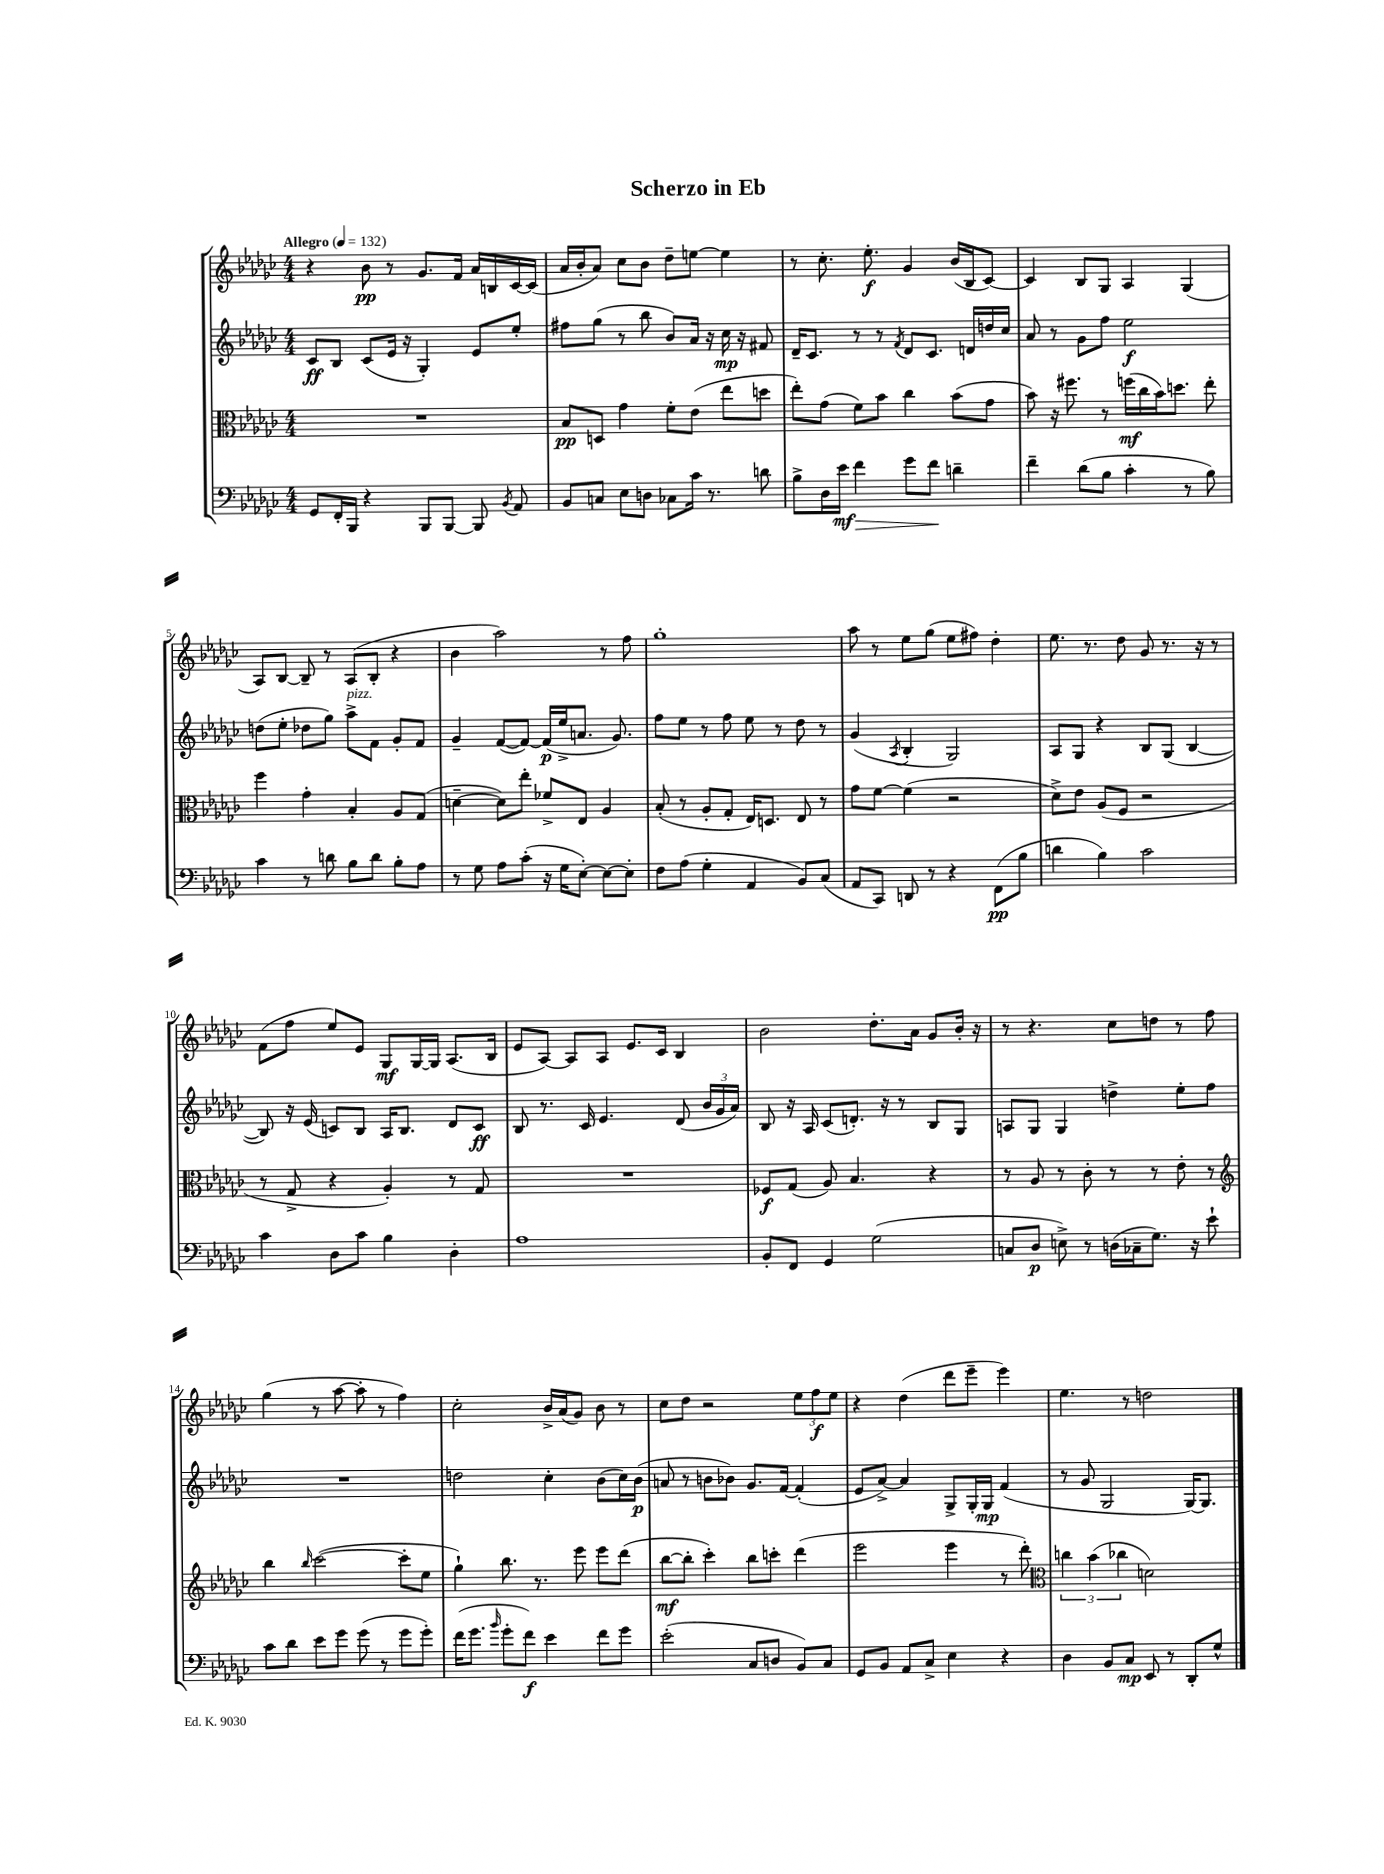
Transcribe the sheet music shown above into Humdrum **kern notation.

**kern	**kern	**kern	**kern
*staff4	*staff3	*staff2	*staff1
*clefF4	*clefC3	*clefG2	*clefG2
*k[b-e-a-d-g-c-]	*k[b-e-a-d-g-c-]	*k[b-e-a-d-g-c-]	*k[b-e-a-d-g-c-]
*M4/4	*M4/4	*M4/4	*M4/4
*MM132	*MM132	*MM132	*MM132
8GG-/L	1r	8c-/L	4r
16FF'/L	.	8B-/J	.
16BBB-/JJ	.	.	.
4r	.	(8c-/L	8b-\
.	.	16e-/Jk	8r
.	.	16r	.
8BBB-/L	.	4G-'/)	8.g-/L
[8BBB-/J	.	.	.
.	.	.	16f/Jk
8BBB-/]	.	8e-/L	16a-/LL
.	.	.	16B/
8qBB-/	.	.	.
8AA-/	.	8ee-'/J	[16c-/
.	.	.	(16c-/]JJ
=	=	=	=
8BB-/L	8B-/L	8ff#\L	16a-/LL
.	.	.	16b-'/J
8C/J	8D/J	(8gg-\J	8a-/J)
8E-\L	4g-\	8r	8cc-\L
8D\J	.	8bb-\	8b-\J
8C-\L	8f'\L	8b-/L)	8dd-~\L
16c-\Jk	(8e-\J	16a-/Jk	[8ee\J
8.r	.	16r	.
.	8ee-\L	16cc-\	4ee\]
.	.	16r	.
8d\	8dd\J	8f#/	.
=	=	=	=
8B-^\L	8ee-'\L)	16d-~/LK	8r
.	.	8.c-/J	.
16D-\L	(8g-\J	.	8.cc-'\
16e-\JJ	.	.	.
4f\	8f\L)	8r	.
.	.	.	8.ee-'\
.	8b-\J	8r	.
.	.	8qf/	.
8g-\L	4cc-\	8d-/L	4g-/
8f\J	.	8.c-/J	.
4d~\	(8b-\L	.	(16b-/LL
.	.	16d/LL	16B-/J
.	8g-\J	16dd/	[8c-/J)
.	.	16cc-/JJ	.
=	=	=	=
4f~\	8b-\)	8a-/	4c-/]
.	16r	8r	.
.	8.ff#\	.	.
(8d-\L	.	8g-\L	8B-/L
8B-\J	8r	8ff\J	8G-/J
4c-'\	(16ff\LL	2ee-\	4A-/
.	16cc-\	.	.
.	16b-\J)	.	.
.	8.dd\J	.	.
8r	.	.	(4G-/
8B-\)	8ee-'\	.	.
=	=	=	=
4c-\	4ff\	(8dd\L	8A-/L)
.	.	8ee-'\J	[8B-/J
8r	4g-'\	8dd-\L	8B-~/]
8d\	.	8gg-\J)	8r
8B-\L	4B-'/	8aa-^\L	(8A-/L
8d\J	.	8f\J	8B-'/J
8B-'\L	8A-/L	8g-'/L	4r
8A-\J	(8G-/J	8f/J	.
=	=	=	=
8r	[4d~\	4g-~/	4b-\
8G-\	.	.	.
8A-\L	8d\]L)	([8f/L	2aa-\)
(8c-'\J	8ee-'\J	8f/_J)	.
16r	8f-^/L	(16f/]LL	.
16G-\LK	.	16ee-^/J	.
[8E-'\J)	8E-/J	8.a/J	.
8E-\_L	4A-/	.	8r
.	.	8.g-/)	.
8E-'\]J	.	.	8ff\
=	=	=	=
8F\L	(8B-'/	8ff\L	1gg-'
(8A-\J	8r	8ee-\J	.
4G-'\	8A-'/L	8r	.
.	8G-'/J	8ff\	.
4AA-/	16E-/LK)	8ee-\	.
.	8.D/J	.	.
.	.	8r	.
8BB-/L)	8E-/	8dd-\	.
(8C-/J	8r	8r	.
=	=	=	=
8AA-/L	8g-\L	(4g-/	8aa-\
8CC-/J)	[8f\J	.	8r
.	.	8qA-/	.
8DD/	(4f\]	4B-'/	8ee-\L
8r	.	.	(8gg-\J
4r	2r	2G-/)	8ee-\L
.	.	.	8ff#\J)
(8FF\L	.	.	4dd-'\
8B-\J	.	.	.
=	=	=	=
4d\	8d-^\L)	8A-/L	8.ee-\
.	8e-\J	8G-/J	.
.	.	.	8.r
4B-\)	(8A-/L	4r	.
.	8F/J	.	8dd-\
2c-\	2r	8B-/L	8g-/
.	.	(8G-/J	8.r
.	.	[4B-/	.
.	.	.	16r
.	.	.	8r
=	=	=	=
4c-\	8r	8B-/])	(8f\L
.	8G-^/	16r	8ff\J
.	.	(16e-/	.
8D-\L	4r	8c/L)	8ee-/L)
8c-\J	.	8B-/J	8e-/J
4B-\	4A-'/)	16A-/LK	8G-/L
.	.	8.B-/J	.
.	.	.	[16G-/L
.	.	.	16G-/]JJ
4D-'\	8r	8d-/L	(8.A-/L
.	8G-/	8c/J	.
.	.	.	16B-/Jk
=	=	=	=
1A-	1r	8B-/	8e-/L
.	.	8.r	[8A-/J)
.	.	.	8A-/]L
.	.	16c-/	.
.	.	4.e-/	8A-/J
.	.	.	8.e-/L
.	.	.	16c-/Jk
.	.	(8d-/	4B-/
.	.	24b-/LL	.
.	.	24g-/	.
.	.	24a-/JJ)	.
=	=	=	=
8BB-'/L	8F-/L	8B-/	2b-\
8FF/J	(8G-/J	16r	.
.	.	16A-/	.
4GG-/	8A-/)	(8c-/L	.
.	4.B-/	8.d'/J)	.
(2G-\	.	.	8.dd-'\L
.	.	16r	.
.	.	8r	.
.	.	.	16a-\Jk
.	4r	8B-/L	8g-/L
.	.	8G-/J	16b-'/Jk
.	.	.	16r
=	=	=	=
8C/L	8r	8A/L	8r
8D-/J	8A-/	8G-/J	4.r
8E^\)	8r	4G-/	.
8r	8c-'\	.	.
(16D\LL	8r	4dd^\	8cc-\L
16C-~\J	.	.	.
8.G-\J)	8r	.	8dd\J
.	8e-'\	8ee-'\L	8r
16r	.	.	.
8e-`\	8r	8ff\J	8ff\
=	=	=	=
*	*clefG2	*	*
8c-\L	4bb-\	1r	(4gg-\
8d-\J	.	.	.
.	16qqbb-/	.	.
8e-\L	([2ccc-\	.	8r
8g-\J	.	.	[8aa-\
(8g-\	.	.	8aa-'\]
8r	.	.	8r
8g-\L	8ccc-'\]L	.	4ff\)
8g-'\J)	8ee-\J	.	.
=	=	=	=
(16f\LK	4gg-`\)	2dd\	2cc-'\
8.g-\J	.	.	.
16qqb-/	.	.	.
8g-'\L	8.bb-\	.	.
8f\J)	.	.	.
.	8.r	.	.
4e-\	.	4cc-'\	16b-^/LL
.	.	.	(16a-/J
.	8eee-\	.	8g-/J)
8f\L	8eee-\L	(8b-\L	8b-\
8g-\J	(8ddd-\J	16cc-\L)	8r
.	.	(16b-\JJ	.
=	=	=	=
(2e-'\	[8bb-\L	8a/	8cc-\L
.	8bb-'\]J	8r	8dd-\J
.	4ccc-'\)	8b\L	2r
.	.	8b-\J)	.
8C-/L	8bb-\L	8.g-/L	.
8D/J	8ccc'\J	.	.
.	.	[16f/Jk	.
8BB-/L)	(4ddd-\	(4f'/]	12ee-\L
.	.	.	12ff\
8C-/J	.	.	.
.	.	.	12ee-\J
=	=	=	=
8GG-/L	2eee-\	8e-/L	4r
8BB-/J	.	[8a-^/J)	.
8AA-/L	.	4a-/]	(4dd-\
8C-^/J	.	.	.
4E-\	4eee-\	8G-^/L	8ddd-\L
.	.	16G-'/L	8eee-~\J
.	.	16G-/JJ	.
4r	8r	(4f/	4eee-\)
.	8ddd-'\)	.	.
=	=	=	=
*	*clefC3	*	*
4D-\	6cc\	8r	4.ee-\
.	.	8g-/	.
.	(6b-\	.	.
8BB-/L	.	2G-/	.
.	6cc-\	.	.
8C-/J	.	.	8r
8EE-/	2d\)	.	2dd\
8r	.	.	.
8DD-'/L	.	[16G-/LK)	.
.	.	8.G-/]J	.
8G-^^/J	.	.	.
==	==	==	==
*-	*-	*-	*-
